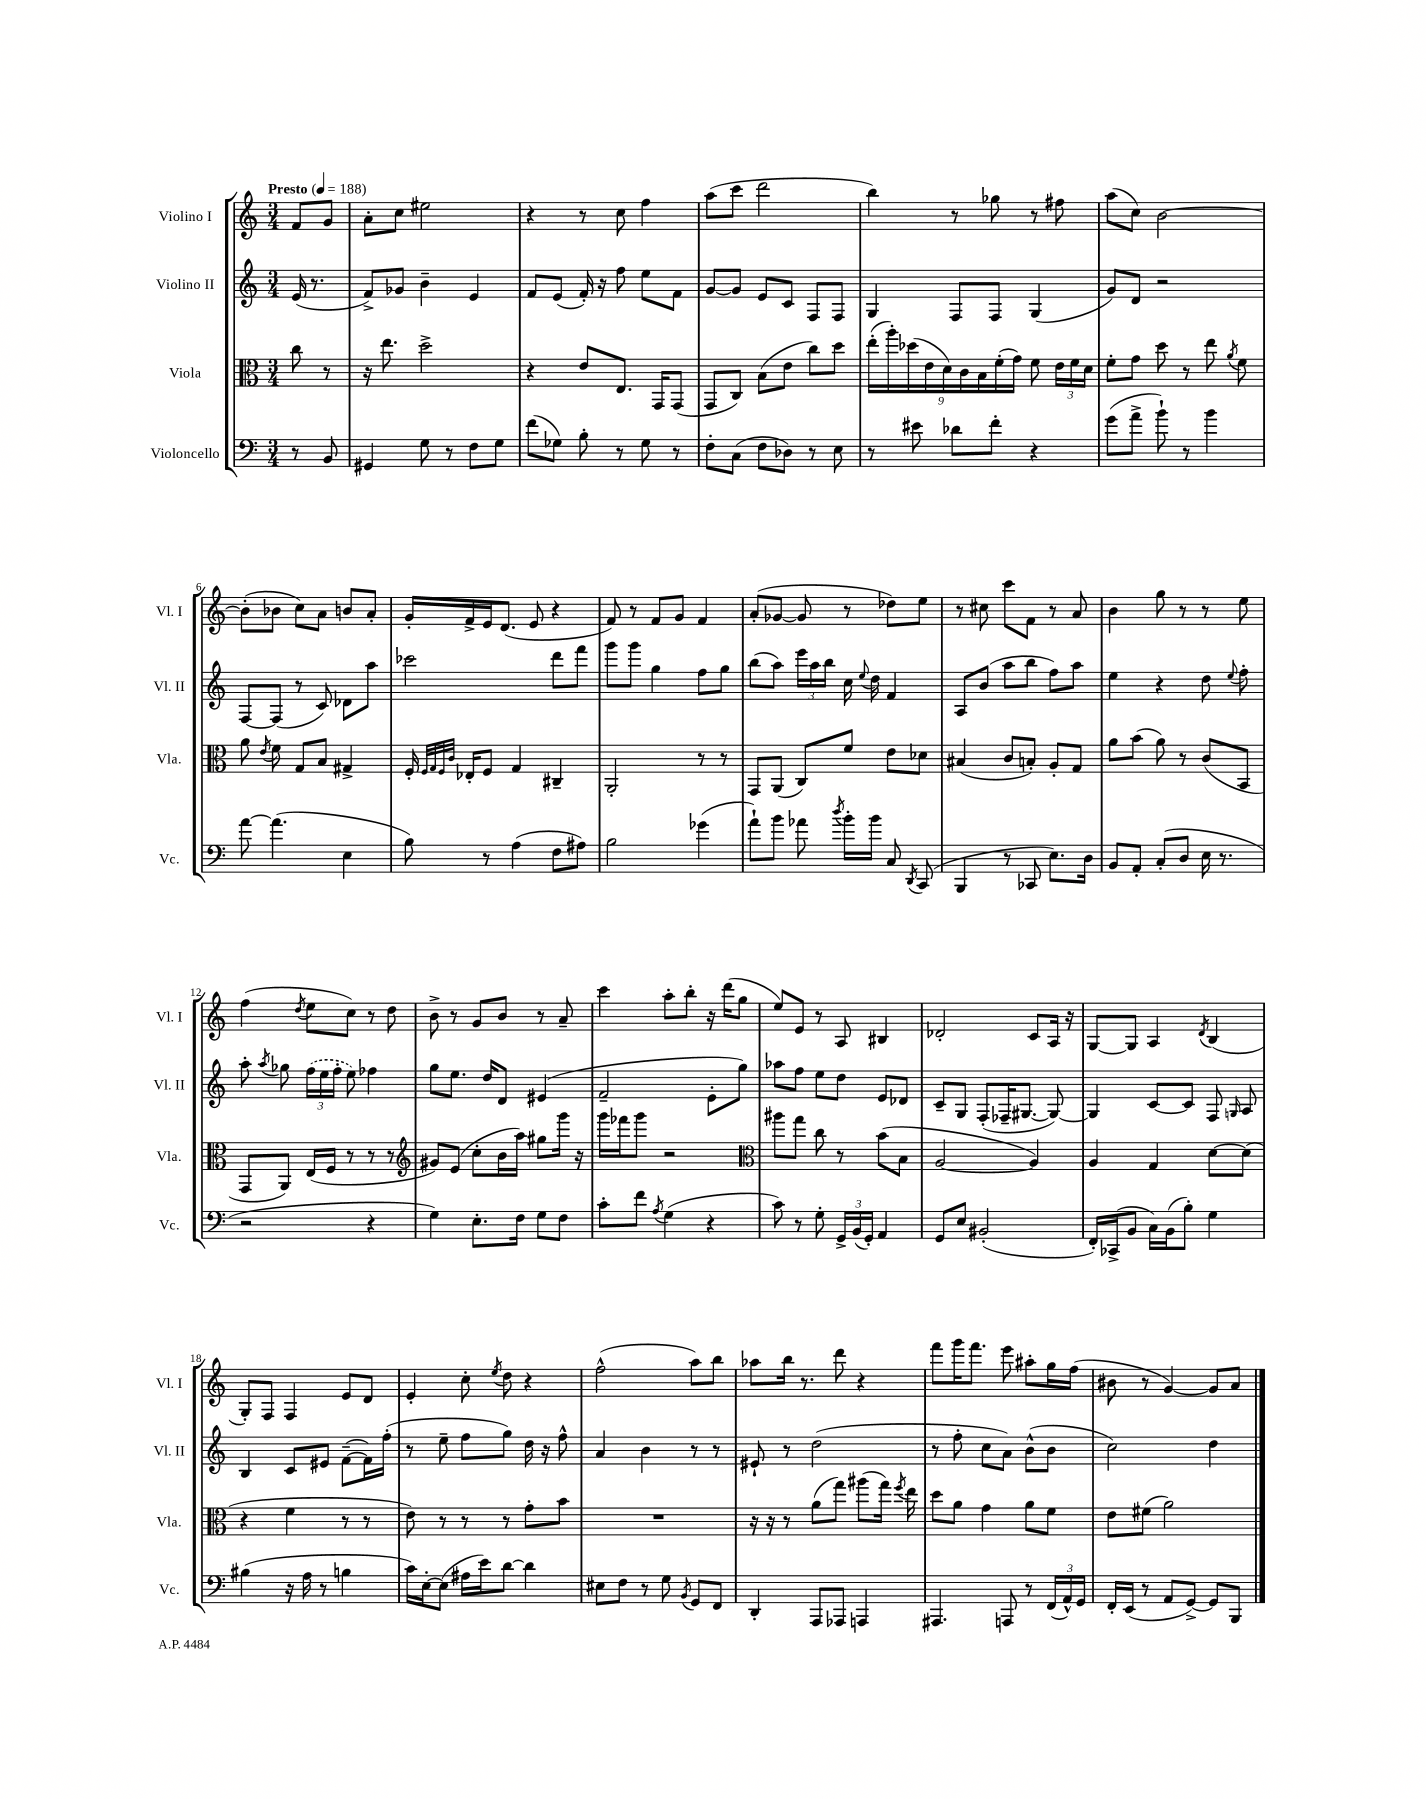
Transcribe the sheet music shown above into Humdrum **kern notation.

**kern	**kern	**kern	**kern
*staff4	*staff3	*staff2	*staff1
*clefF4	*clefC3	*clefG2	*clefG2
*k[]	*k[]	*k[]	*k[]
*M3/4	*M3/4	*M3/4	*M3/4
*MM188	*MM188	*MM188	*MM188
8r	8cc	(16e	8f
.	.	8.r	.
8BB	8r	.	8g
=	=	=	=
4GG#	16r	8f^)	8a'
.	8.ee	.	.
.	.	8g-	8cc
8G	2dd^	4b~	2ee#
8r	.	.	.
8F	.	4e	.
8G	.	.	.
=	=	=	=
(8f	4r	8f	4r
8G-)	.	(8e	.
8B'	8e	16f')	8r
.	.	16r	.
8r	8.E	8ff	8cc
8G-	.	8ee	4ff
.	16GG	.	.
8r	(8GG	8f	.
=	=	=	=
8F'	8GG	[8g	(8aa
(8C	8C)	8g]	8ccc
8F	(8B	8e	2ddd
8D-)	8e	8c	.
8r	8cc)	8F	.
8E	8dd	8F	.
=	=	=	=
8r	(18ee'	4G	4bb)
.	18aa')	.	.
.	(18dd-	.	.
8e#	.	.	.
.	18e	.	.
.	18d)	.	.
8d-	.	8F	8r
.	18c	.	.
.	18B	.	.
8f'	.	8F	8gg-
.	(18f'	.	.
.	18g)	.	.
4r	8f	(4G	8r
.	24e	.	8ff#
.	24f	.	.
.	24d	.	.
=	=	=	=
(8g	8f'	8g)	(8aa
8a^	8g	8d	8cc)
8b`)	8dd	2r	[2b
8r	8r	.	.
4b	8ee	.	.
.	8qa	.	.
.	8f	.	.
=	=	=	=
[8a	8a	[8F	(8b']
.	8qe	.	.
(4.a]	8f	(8F]	8b-
.	8G	8r	8cc)
.	8B	8c)	8a
4E	4G#^	8d-	8b
.	.	8aa	8a'
=	=	=	=
8B)	16F'	2ccc-	16g'
.	32qqF	.	.
.	32qqG	.	.
.	32qqF	.	.
.	32qqc	.	.
.	16E-'	.	16f^
8r	8F	.	16e
.	.	.	(8.d
(4A	4G	.	.
.	.	.	8e
8F	4C#~	8ddd	4r
8A#)	.	8fff	.
=	=	=	=
2B	2AA'	8ggg	8f)
.	.	8ggg	8r
.	.	4gg	8f
.	.	.	8g
(4g-	8r	8ff	4f
.	8r	8gg	.
=	=	=	=
8a`)	8GG	(8bb	(8a'
8b	(8AA	8aa)	[8g-
8a-	8C)	24eee	8g-]
.	.	24aa	.
.	.	24bb	.
8qdd	.	.	.
16b'	8f	16cc	8r
.	.	8qqee	.
16b	.	16dd	.
8C	8e	4f	8dd-)
8qDD	.	.	.
(8CC	8d-	.	8ee
=	=	=	=
4BBB	(4B#	8A	8r
.	.	(8b	8cc#
8r	8c	8aa	8ccc
8CC-	8B')	8bb	8f
8.E)	8A'	8ff)	8r
.	8G	8aa	8a
16D	.	.	.
=	=	=	=
8BB	8a	4ee	4b
8AA'	(8b	.	.
(8C'	8a)	4r	8gg
8D	8r	.	8r
16E	(8c	8dd	8r
8.r	.	.	.
.	.	8qqee	.
.	8BB	8ff'	8ee
=	=	=	=
2r	8GG	8aa'	(4ff
.	.	8qaa	.
.	8AA)	8gg-	.
.	.	.	8qdd
.	(16E	(24ff	8ee
.	.	24ee	.
.	16F	.	.
.	.	24ff'	.
.	8r	8ee)	8cc)
4r	8r	4ff-	8r
.	8r	.	8dd
=	=	=	=
*	*clefG2	*	*
4G)	8g#)	8gg	8b^
.	(8e	8.ee	8r
8.E'	8cc'	.	8g
.	.	16dd	.
.	16b	8d	8b
16F	16aa)	.	.
8G	8gg#	(4e#	8r
8F	16ggg	.	8a~
.	16r	.	.
=	=	=	=
8c'	16ggg	2f~	4ccc
.	16fff-	.	.
8f	8ggg	.	.
8qA	.	.	.
(4G	2r	.	8aa'
.	.	.	8bb'
4r	.	8e'	16r
.	.	.	(16ddd
.	.	8gg)	8gg
=	=	=	=
*	*clefC3	*	*
8c)	8aa#	8aa-	8ee)
8r	8gg	8ff	8e
8G'	8cc	8ee	8r
24GG^	8r	8dd	8A
(24BB	.	.	.
24GG')	.	.	.
4AA	(8b	8e	4B#
.	8B	8d-	.
=	=	=	=
8GG	[2A	8c~	2d-'
8E	.	8G	.
(2BB#'	.	(8F'	.
.	.	16F-~	.
.	.	[8.G#	.
.	4A])	.	8c
.	.	8G#_)	16A
.	.	.	16r
=	=	=	=
16FF')	4A	4G#]	[8G
(16CC-^	.	.	.
8BB	.	.	8G]
16C)	4G	[8c	4A
(16BB	.	.	.
8B')	.	8c]	.
.	.	.	8qd
4G	[8d	8F	(4B
.	.	16qqG	.
.	(8d]	8A	.
=	=	=	=
(4B#	4r	4B	8G')
.	.	.	8F
16r	4f	8c	4F
16A	.	.	.
8r	.	8e#	.
4B	8r	([8f~	8e
.	8r	16f])	8d
.	.	(16ff'	.
=	=	=	=
16c)	8e)	8r	4e'
[16E'	.	.	.
(8E]	8r	8ee~	.
16A#	8r	8ff	8cc'
16e)	.	.	.
.	.	.	8qee
[8d	8r	8gg)	8dd
4d]	8g'	16dd	4r
.	.	16r	.
.	8b	8ff^^	.
=	=	=	=
8E#	2.r	4a	(2ff^^
8F	.	.	.
8r	.	4b	.
8G	.	.	.
8qBB	.	.	.
8GG	.	8r	8aa)
8FF	.	8r	8bb
=	=	=	=
4DD'	16r	8e#`	8aa-
.	16r	.	.
.	8r	8r	16bb
.	.	.	8.r
8AAA	(8a	(2dd	.
8AAA-	8gg)	.	8ddd
4AAA	(8aa#	.	4r
.	16gg)	.	.
.	8qff	.	.
.	16ee	.	.
=	=	=	=
4.AAA#	8dd	8r	8fff
.	8a	8ff'	16ggg
.	.	.	8.fff
.	4g	8cc	.
8AAA	.	8a)	8eee
8r	8a	(8b^^	8aa#'
(24FF	8f	8b	16gg
24AA^^)	.	.	.
.	.	.	(16ff
24GG	.	.	.
=	=	=	=
16FF'	8e	2cc)	8b#
(16EE	.	.	.
8r	(8f#	.	8r
8AA	2a)	.	[4g)
[8GG^)	.	.	.
8GG]	.	4dd	8g]
8BBB	.	.	8a
==	==	==	==
*-	*-	*-	*-
